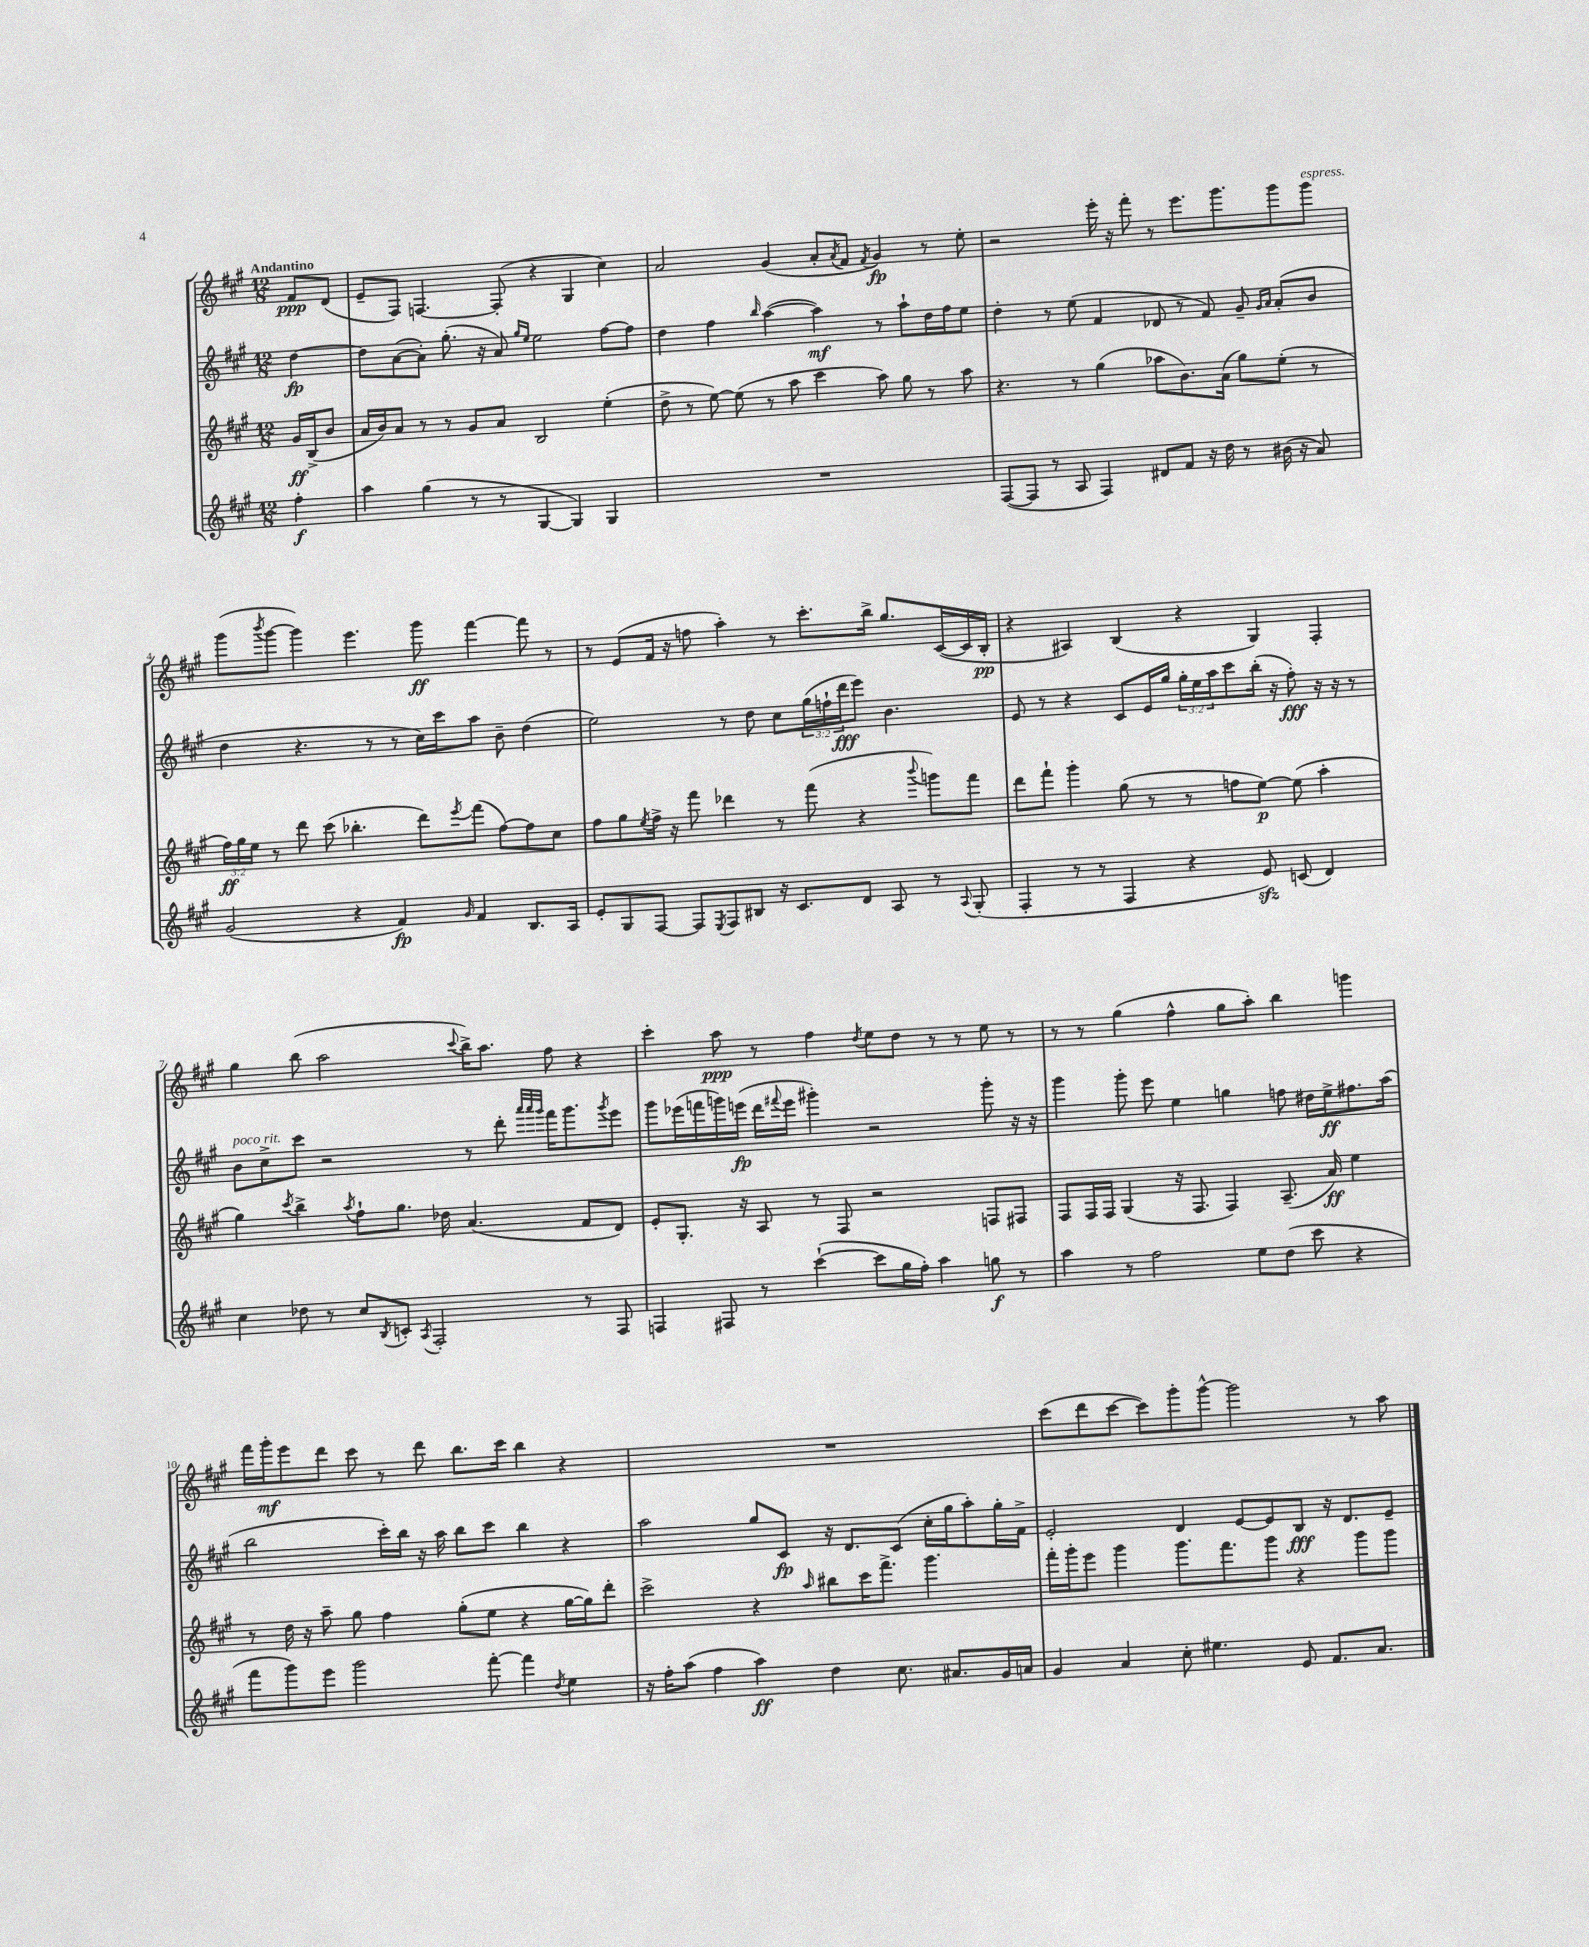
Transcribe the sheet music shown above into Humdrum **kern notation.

**kern	**kern	**kern	**kern
*staff4	*staff3	*staff2	*staff1
*clefG2	*clefG2	*clefG2	*clefG2
*k[f#c#g#]	*k[f#c#g#]	*k[f#c#g#]	*k[f#c#g#]
*M12/8	*M12/8	*M12/8	*M12/8
4ff#'\	16g#/LL	[4dd\	8f#/L
.	(16B^/J	.	.
.	8b/J	.	(8d/J
=	=	=	=
4aa\	16a/LL	8dd\]L	8e~/L
.	16b/J)	.	.
.	8a/J	([8a\	8F#/J)
(4gg#\	8r	8a'\]J)	[4.F/
.	8r	(8.gg#'\	.
8r	8g#/L	.	.
.	.	16r	.
8r	8a/J	8a/)	(8F'/]
.	.	16qqgg#/LL	.
.	.	16qqee/JJ	.
[4G#/	2B/	2ee\	4r
4G#/])	.	.	4G#/
4G#/	(4ee'\	[8ff#\L	4cc#\)
.	.	8ff#\]J	.
=	=	=	=
1.r	8dd^\	4dd\	2a/
.	8r	.	.
.	[8ee\)	4ff#\	.
.	(8ee\]	.	.
.	.	16qqbb/	.
.	8r	([4aa\	(4g#/
.	8aa\	.	.
.	4ccc#\	4aa\])	8a'/L
.	.	.	8qa/
.	.	.	8f#/J
.	.	.	8qf#/
.	8aa\)	8r	4g#/)
.	8gg#\	8aa`\L	.
.	8r	16dd\L	8r
.	.	16ff#\J	.
.	8aa\	8ee\J	8ee'\
=	=	=	=
([8F#/L	4.r	4dd'\	2r
8F#/]J	.	.	.
8r	.	8r	.
8A/	8r	(8ee\	.
4F#/)	(4gg#\	4f#/	16eee'\
.	.	.	16r
.	.	.	8fff#'\
8d#/L	8aa-\L	8d-/	8r
8f#/J	8.b\)	8r	8.eee\L
16r	.	8f#/)	.
16dd\	(16a\Jk	.	8.ggg#\
8r	8gg#\L)	8g#~/	.
.	.	16qqg#/LL	.
.	.	16qqa/JJ	.
(16b#\	(8ee'\J	(8a'/L	8ggg#\
16r	.	.	.
8a/)	8r	8b/J	8ggg#\J
=	=	=	=
(2g#/	24ff#\LL)	4dd\	(8ggg#\L
.	24gg#\	.	.
.	24ee\JJ	.	.
.	.	.	8qbbb/
.	8r	.	[8ggg#\J
.	8ddd\	4.r	4ggg#\])
.	(8ccc#\	.	.
4r	4.bb-'\	.	4.eee\
.	.	8r	.
4f#/)	.	8r	.
.	8ddd\L)	16cc#\LL)	8ggg#\
.	.	16ccc#\J	.
16qqg#/	8qeee/	.	.
4f#/	(8fff#\J	8aa\J	[4fff#\
.	[8ff#\L)	8b~\	.
8.B/L	8ff#\]	(4dd\	8fff#\]
.	8cc#\J	.	8r
16A/Jk	.	.	.
=	=	=	=
8e'/L	8ff#\L	2ee\)	8r
8G#/	8gg#\	.	(8e/L
.	8qee/	.	.
[8F#/J	16ff#^\Jk	.	16f#/Jk
.	16r	.	16r
8F#/]L	8fff#\	.	8ff\
8qE/	.	.	.
8F#/	4ddd-\	8r	4aa'\)
8B#/J	.	8dd\	.
16r	8r	8cc#\L	8r
8.c#/L	.	.	.
.	(8fff#\	(24gg#\L	8.ccc#'\L
.	.	24ff`\	.
.	.	24ddd\J	.
8d/J	4r	8eee\J)	.
.	.	.	16bb^\Jk
8A/	.	4.b\	8.gg#/L
.	8qqbbb/	.	.
8r	8ggg\L)	.	.
.	.	.	([16c#/L
8qqA/	.	.	.
(8G#'/	8fff#\J	.	16c#/]
.	.	.	16B'/JJ
=	=	=	=
4F#'/	8ddd\L	8e/	4r
.	8fff#`\J	8r	.
8r	4ggg#'\	4r	4A#/)
8r	.	.	.
4F#/	(8gg#\	8c#/L	(4B/
.	8r	16e/L	.
.	.	16gg#/JJ	.
4r	8r	24gg#'\LL	4r
.	.	24ee\	.
.	.	24aa\J	.
.	8ff\L	8ccc#\	.
8e/)	[8ee\J)	(16bb'\Jk	4G#/)
.	.	16r	.
(8c/	(8ee\]	8ff#'\)	.
4d/)	4aa'\	16r	4F#'/
.	.	16r	.
.	.	8r	.
=	=	=	=
4cc#\	4gg#\)	8b\L	4gg#\
.	.	8cc#^\	.
.	8qccc#/	.	.
8dd-\	4bb^\	8ccc#\J	(8bb\
8r	.	2r	2aa\
.	8qaa/	.	.
8cc#/L	8ff#`\L	.	.
8qB/	.	.	.
8c'/J	8.gg#\J	.	.
8qA/	.	.	.
2F#'/	.	.	.
.	16dd-\	.	.
.	.	.	8qqccc#/
.	(4.a/	8r	16bb^\LK)
.	.	.	8.aa\J
.	.	8ddd'\	.
.	.	32qqaaa/LLL	.
.	.	32qqaaa/	.
.	.	32qqggg#/JJJ	.
.	.	16fff#\LK	8ff#\
.	.	8.ggg#\	.
8r	8f#/L	.	4r
.	.	8qggg#/	.
8F#/	8d/J)	8eee\J	.
=	=	=	=
4F/	8e'/L	8ggg#\L	4ccc#'\
.	8.G#'/J	(16eee-\L	.
.	.	16fff\	.
8F#/	.	16ggg\)	8aa\
.	16r	(16eee\JJ	.
8r	8A/	16ddd\LL	8r
.	.	8qqfff#/	.
.	.	16eee\JJ	.
([4ccc#`\	8r	4ggg#'\)	4ff#\
.	8F#/	.	.
.	.	.	8qdd/
8ccc#\]L	2r	2r	8ee\L
16gg#\L	.	.	8dd\J
16ff#'\JJ)	.	.	.
4aa\	.	.	8r
.	.	.	8r
8gg\	8F/L	8ggg#'\	8ee\
8r	8F#/J	16r	8r
.	.	16r	.
=	=	=	=
4aa\	8F#/L	4ggg#\	8r
.	16F#/L	.	8r
.	16F#/JJ	.	.
8r	(4G#/	8ggg#'\	(4gg#\
2ff#\	.	8eee\	.
.	16r	4ee\	4ff#^^\
.	8.F#/	.	.
.	4F#/)	4gg\	8gg#\L
8ee\L	.	.	8aa'\J)
(8dd\J	(8.A~/	8ff\	4bb\
8ccc#\	.	16dd#\LL	.
.	16a/)	16ee^\J	.
4r	4ee\	8.ff#\	4ggg\
.	.	(16aa\Jk	.
=	=	=	=
8fff#\L	8r	2bb\	16fff#\LL
.	.	.	16ggg#'\J
8ggg#\)	16dd\	.	8eee\
.	16r	.	.
8eee\J	8aa~\	.	8ddd\J
2ggg#\	8gg#\	.	8ccc#\
.	4ff#\	16ccc#'\LL)	8r
.	.	16bb\JJ	.
.	.	16r	8ddd\
.	.	16aa\	.
.	(8gg#'\L	8bb\L	8.bb\L
[8fff#'\	8ee\J	8ccc#\J	.
.	.	.	16ccc#\Jk
4fff#\]	4r	4bb\	4bb\
8qdd/	.	.	.
4ee\	[16gg#\LL	4r	4r
.	16gg#\]J)	.	.
.	8ddd'\J	.	.
=	=	=	=
16r	2ccc#^\	2aa\	1.r
16ff#'\LK	.	.	.
(8aa\J	.	.	.
4ff#\	.	.	.
4aa\)	4r	8gg#/L	.
.	.	8c#/J	.
.	16qqaa/	.	.
4dd\	8bb#\L	16r	.
.	.	8.d/L	.
.	16ccc#\K	.	.
.	8.fff#^\J	.	.
8.cc#\	.	(8c#/J	.
.	4.ggg#\	16cc#'\LL	.
8.a#/L	.	16gg#\J	.
.	.	8aa'\)	.
16g#/L	.	16gg#'\L	.
16a/JJ	.	16f#^\JJ	.
=	=	=	=
4g#/	16fff#'\LL	2e'/	(8ccc#\L
.	16ggg#'\J	.	.
.	8eee\J	.	8ddd\
4a/	4ggg#\	.	[8ccc#\J
.	.	.	8ccc#\]L)
8cc#'\	8.ggg#\L	4d/	8ggg#'\
4.ee#\	.	.	[8ggg#^^\J
.	8.fff#\	.	.
.	.	[8e/L	2ggg#\]
.	8ggg#\J	8e/]	.
8e/	4r	8B/J	.
8.f#/L	.	16r	.
.	.	8.d/L	.
.	8ggg#\L	.	8r
8.a/J	.	.	.
.	8ggg#\J	8e~/J	8aa\
==	==	==	==
*-	*-	*-	*-
